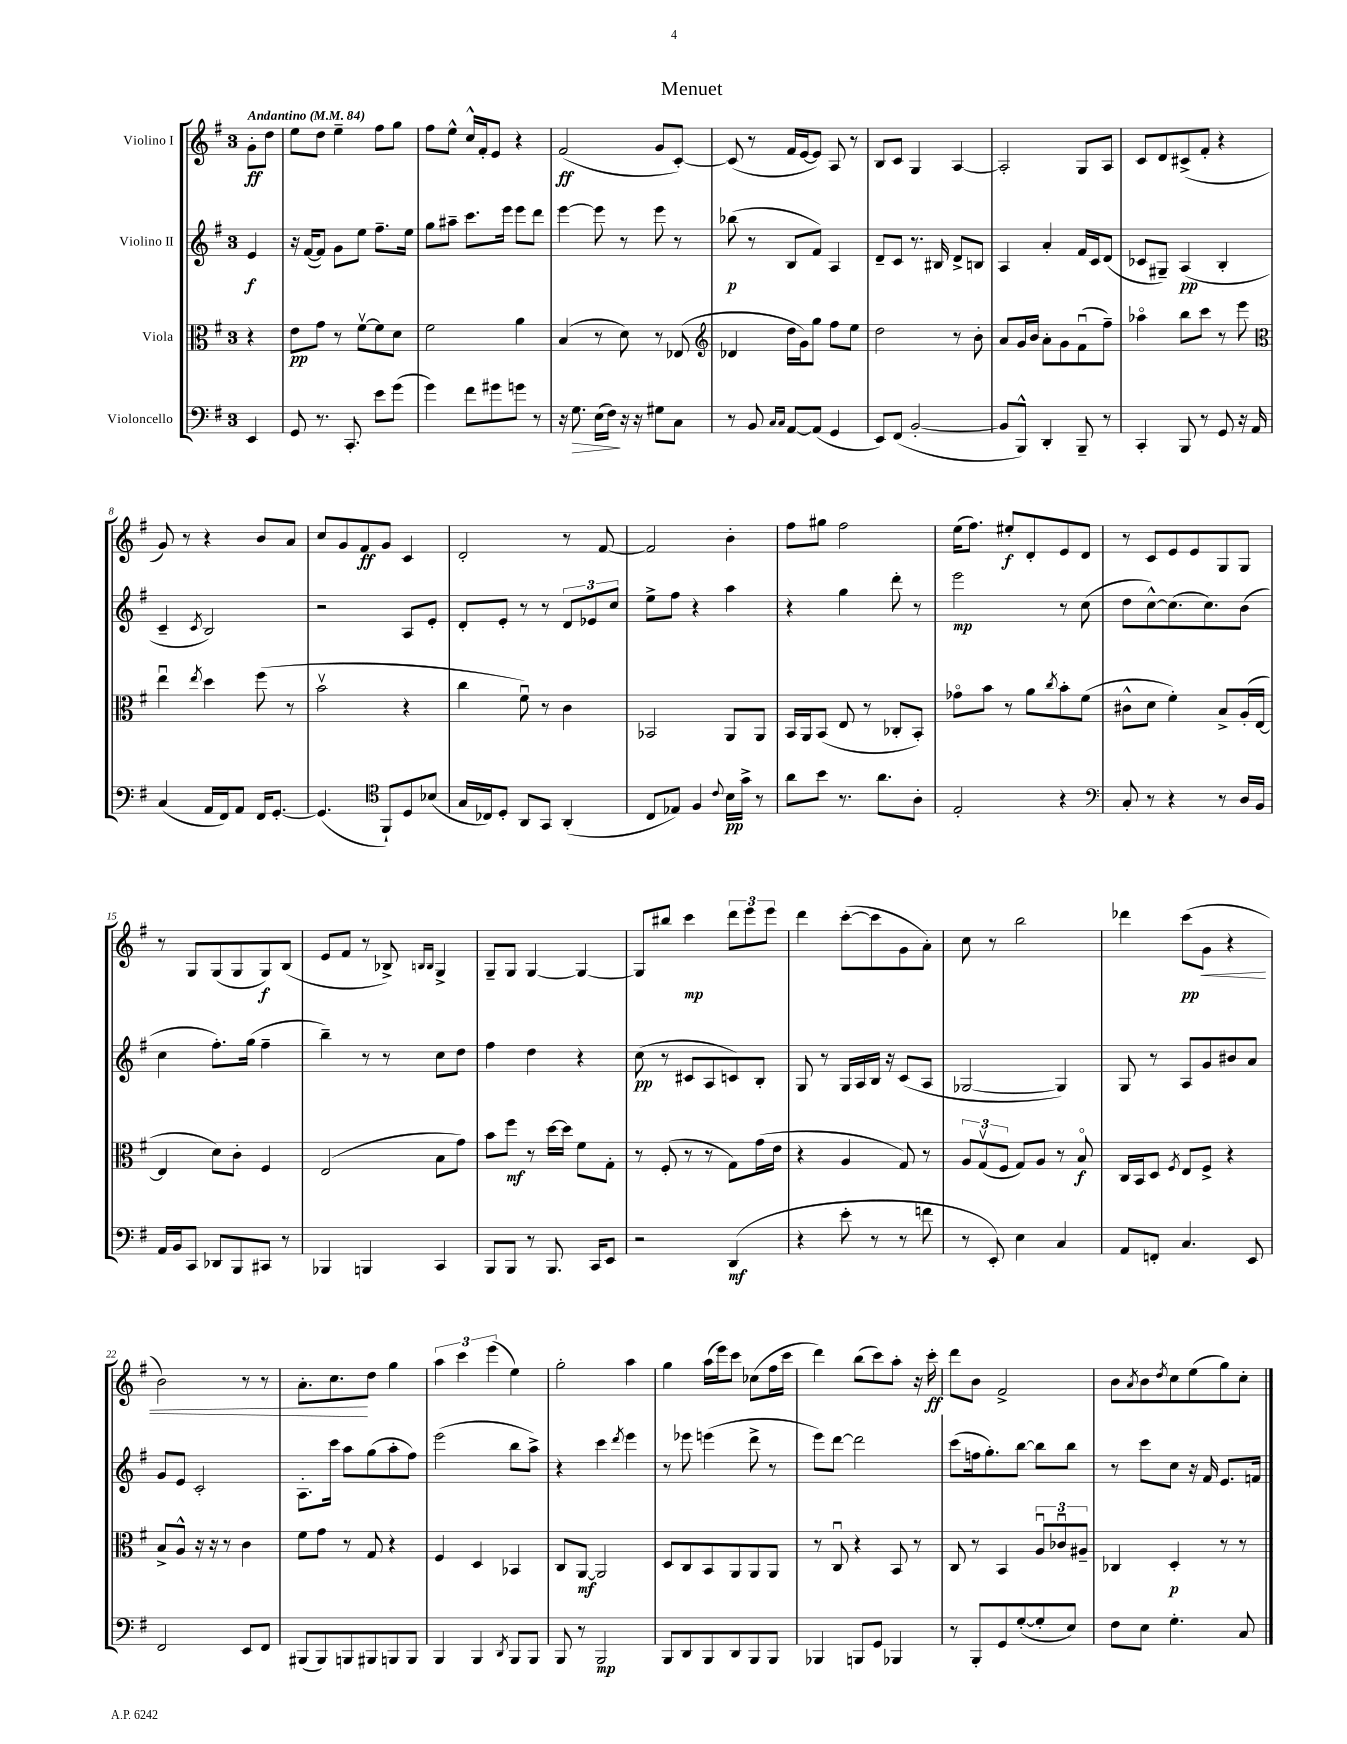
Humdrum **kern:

**kern	**kern	**kern	**kern
*staff4	*staff3	*staff2	*staff1
*clefF4	*clefC3	*clefG2	*clefG2
*k[f#]	*k[f#]	*k[f#]	*k[f#]
*M3/4	*M3/4	*M3/4	*M3/4
*MM84	*MM84	*MM84	*MM84
4EE	4r	4e	8g'
.	.	.	8dd
=	=	=	=
8GG	8e	16r	8ee
.	.	([16f#	.
8.r	8g	8f#])	8dd
.	8r	8g	4ee~
8.CC'	.	.	.
.	[8f#v	8ee	.
8e	8f#]	8.ff#~	8ff#
(8g	8d	.	8gg
.	.	16ee	.
=	=	=	=
4g)	2f#	8gg	8ff#
.	.	8aa#~	8ee^^
8f#	.	8.ccc	16cc^^
.	.	.	16f#'
8g#	.	.	8e
.	.	16eee	.
8g	4a	8eee	4r
8r	.	8ddd	.
=	=	=	=
16r	(4B	[4eee	(2f#
8.G	.	.	.
(16E	8r	8eee]	.
16F#)	.	.	.
16r	8d)	8r	.
16r	.	.	.
8G#	8r	8eee	8g
8C	(8E-	8r	[8c')
=	=	=	=
*	*clefG2	*	*
8r	4d-	(8bb-	(8c]
8BB	.	8r	8r
16qqC	.	.	.
16qqC	.	.	.
[8AA	16dd	8B	16f#
.	16g)	.	[16e
(8AA]	8gg	8f#)	8e])
4GG	8ff#	4A	8A
.	8ee	.	8r
=	=	=	=
8EE)	2dd	8d~	8B
(8FF#	.	8c	8c
[2BB'	.	8.r	4G
.	.	16B#	.
.	8r	8d^	[4A
.	8b'	8B	.
=	=	=	=
8BB]	8a	4A	2A']
8BBB^^)	16g	.	.
.	16b	.	.
4DD'	8a'	4a'	.
.	8g	.	.
8BBB~	(8f#u	16f#	8G
.	.	16c	.
8r	8ff#~)	(8d	8A
=	=	=	=
4CC'	4aa-o	8c-	8c
.	.	8G#~)	8d
8BBB	8bb	(4A	(8c#^
8r	8ccc	.	8f#'
8GG	8r	4B'	4r
16r	8eee	.	.
16AA	.	.	.
=	=	=	=
*	*clefC3	*	*
(4C	4eeu	4c~	8g)
.	.	.	8r
.	8qee	8qc	.
16AA	4dd	2B)	4r
16FF#)	.	.	.
8AA	.	.	.
16FF#	(8ff#	.	8b
[8.GG'	.	.	.
.	8r	.	8a
=	=	=	=
(4.GG]	2bv	2r	8cc
.	.	.	8g
.	.	.	8f#
*clefC4	*	*	*
8FF#`)	.	.	8g
8D	4r	8A	4c
(8B-	.	8e'	.
=	=	=	=
16G	4cc	8d'	2d'
16C-)	.	.	.
8D'	.	8e'	.
8AA	8f#u)	8r	.
8GG	8r	8r	.
(4AA'	4c	12d	8r
.	.	12e-	.
.	.	.	[8f#
.	.	12cc	.
=	=	=	=
8C	2BB-	8ee^	2f#]
8E-)	.	8ff#	.
4F#	.	4r	.
8qqc	.	.	.
16B	8AA	4aa	4b'
16g^	.	.	.
8r	8AA	.	.
=	=	=	=
8a	16BB	4r	8ff#
.	16AA	.	.
8b	(8BB	.	8gg#
8.r	8E	4gg	2ff#
.	8r	.	.
8.a	.	.	.
.	8C-'	8ddd'	.
8A'	8BB')	8r	.
=	=	=	=
2E'	8g-o	2eee	(16ee
.	.	.	8.ff#)
.	8b	.	.
.	8r	.	8ee#'
.	8a	.	8d'
.	8qcc	.	.
4r	8b'	8r	8e
.	(8f#	(8cc	8d
=	=	=	=
*clefF4	*	*	*
8C'	8c#^^	8dd	8r
8r	8d	[8cc^^)	8c
4r	4f#')	(8.cc]	8e
.	.	.	8e
.	.	8.cc)	.
8r	8B^	.	8G
16D	(16A'	(8b	8G
16BB	[16E	.	.
=	=	=	=
16AA	4E]	4cc	8r
16BB	.	.	.
8CC	.	.	8G
8DD-	8d)	8.ff#')	(8G
8BBB	8c'	.	8G
.	.	(16gg	.
8CC#	4F#	4ff#~	8G)
8r	.	.	(8B
=	=	=	=
4BBB-	(2E	4bb~)	8e
.	.	.	8f#
4BBB	.	8r	8r
.	.	8r	8B-^)
.	.	.	16qqB
.	.	.	16qqB
4CC	8B	8cc	4G^
.	8g)	8dd	.
=	=	=	=
8BBB	8b	4ff#	8G~
8BBB	8ff#	.	8G
8r	8r	4dd	[4G
8.BBB	[16dd	.	.
.	16dd]	.	.
.	8f#	4r	4G_
16CC	.	.	.
8EE	8G'	.	.
=	=	=	=
2r	8r	(8cc	8G]
.	(8F#'	8r	8bb#
.	8r	8c#	4ccc
.	8r	8A	.
(4DD	8G)	8c)	12ddd
.	.	.	12eee
.	(16g	8B'	.
.	.	.	12eee
.	16e	.	.
=	=	=	=
4r	4r	8G	4ddd
.	.	8r	.
8e'	4A	16G	([8ccc'
.	.	16A	.
8r	.	16B	8ccc]
.	.	16r	.
8r	8G)	(8c	8g
8f	8r	8A	8a')
=	=	=	=
8r	12A	[2G-	8cc
.	(12Gv	.	.
8EE')	.	.	8r
.	12F#	.	.
4E	8G)	.	2bb
.	8A	.	.
4C	8r	4G-])	.
.	8Bo	.	.
=	=	=	=
8AA	16C	8G	4ddd-
.	16BB	.	.
8FF'	8D	8r	.
.	8qF#	.	.
4.C	8E	8A	(8ccc
.	8F#^	8g	8g
.	4r	8b#	4r
8EE	.	8a	.
=	=	=	=
2FF#	8B^	8g	2b)
.	8A^^	8e	.
.	16r	2c'	.
.	16r	.	.
.	8r	.	.
8EE	4c	.	8r
8FF#	.	.	8r
=	=	=	=
(8BBB#	8f#	8.A'	8.a'
8BBB#)	8g	.	.
.	.	16ccc	8.cc
8BBB	8r	8aa	.
8BBB#	8G	(8gg	8dd
8BBB	4r	8aa'	4gg
8BBB	.	8ff#)	.
=	=	=	=
4BBB	4F#	(2eee	6aa
.	.	.	6ccc
4BBB	4D	.	.
.	.	.	(6eee
8qDD	.	.	.
8BBB	4BB-	8bb	4ee)
8BBB	.	8aa^)	.
=	=	=	=
8BBB	8C	4r	2gg'
8r	[8AA	.	.
2BBB	2AA]	4ccc	.
.	.	8qddd	.
.	.	4eee	4aa
=	=	=	=
8BBB	8D	8r	4gg
8DD	8C	8eee-	.
8BBB	8BB	(4eee	(16aa
.	.	.	16eee)
8DD	8AA	.	8ccc
8BBB	8AA	8ddd^	(8cc-
8BBB	8AA	8r	16ff#
.	.	.	16ccc
=	=	=	=
4BBB-	8r	8eee)	4ddd)
.	8Cu	[8ddd	.
8BBB	4r	2ddd]	(8bb
8GG	.	.	8ccc)
4BBB-	8BB	.	8aa'
.	8r	.	16r
.	.	.	16ccc'
=	=	=	=
8r	8C	(8ccc	8ddd
8BBB'	8r	16ff	8b
.	.	8.gg')	.
8GG	4BB	.	2f#^
([8G'	.	[8bb	.
8G']	12Au	8bb]	.
.	12c-u	.	.
8E)	.	8bb	.
.	12A#~	.	.
=	=	=	=
8F#	4C-	8r	8b
.	.	.	8qa
8E	.	8ccc	8b
.	.	.	8qdd
4.G'	4D'	8cc	8cc
.	.	16r	(8ee
.	.	16f#	.
.	8r	8.e	8gg)
8C	8r	.	8cc'
.	.	16f	.
==	==	==	==
*-	*-	*-	*-
